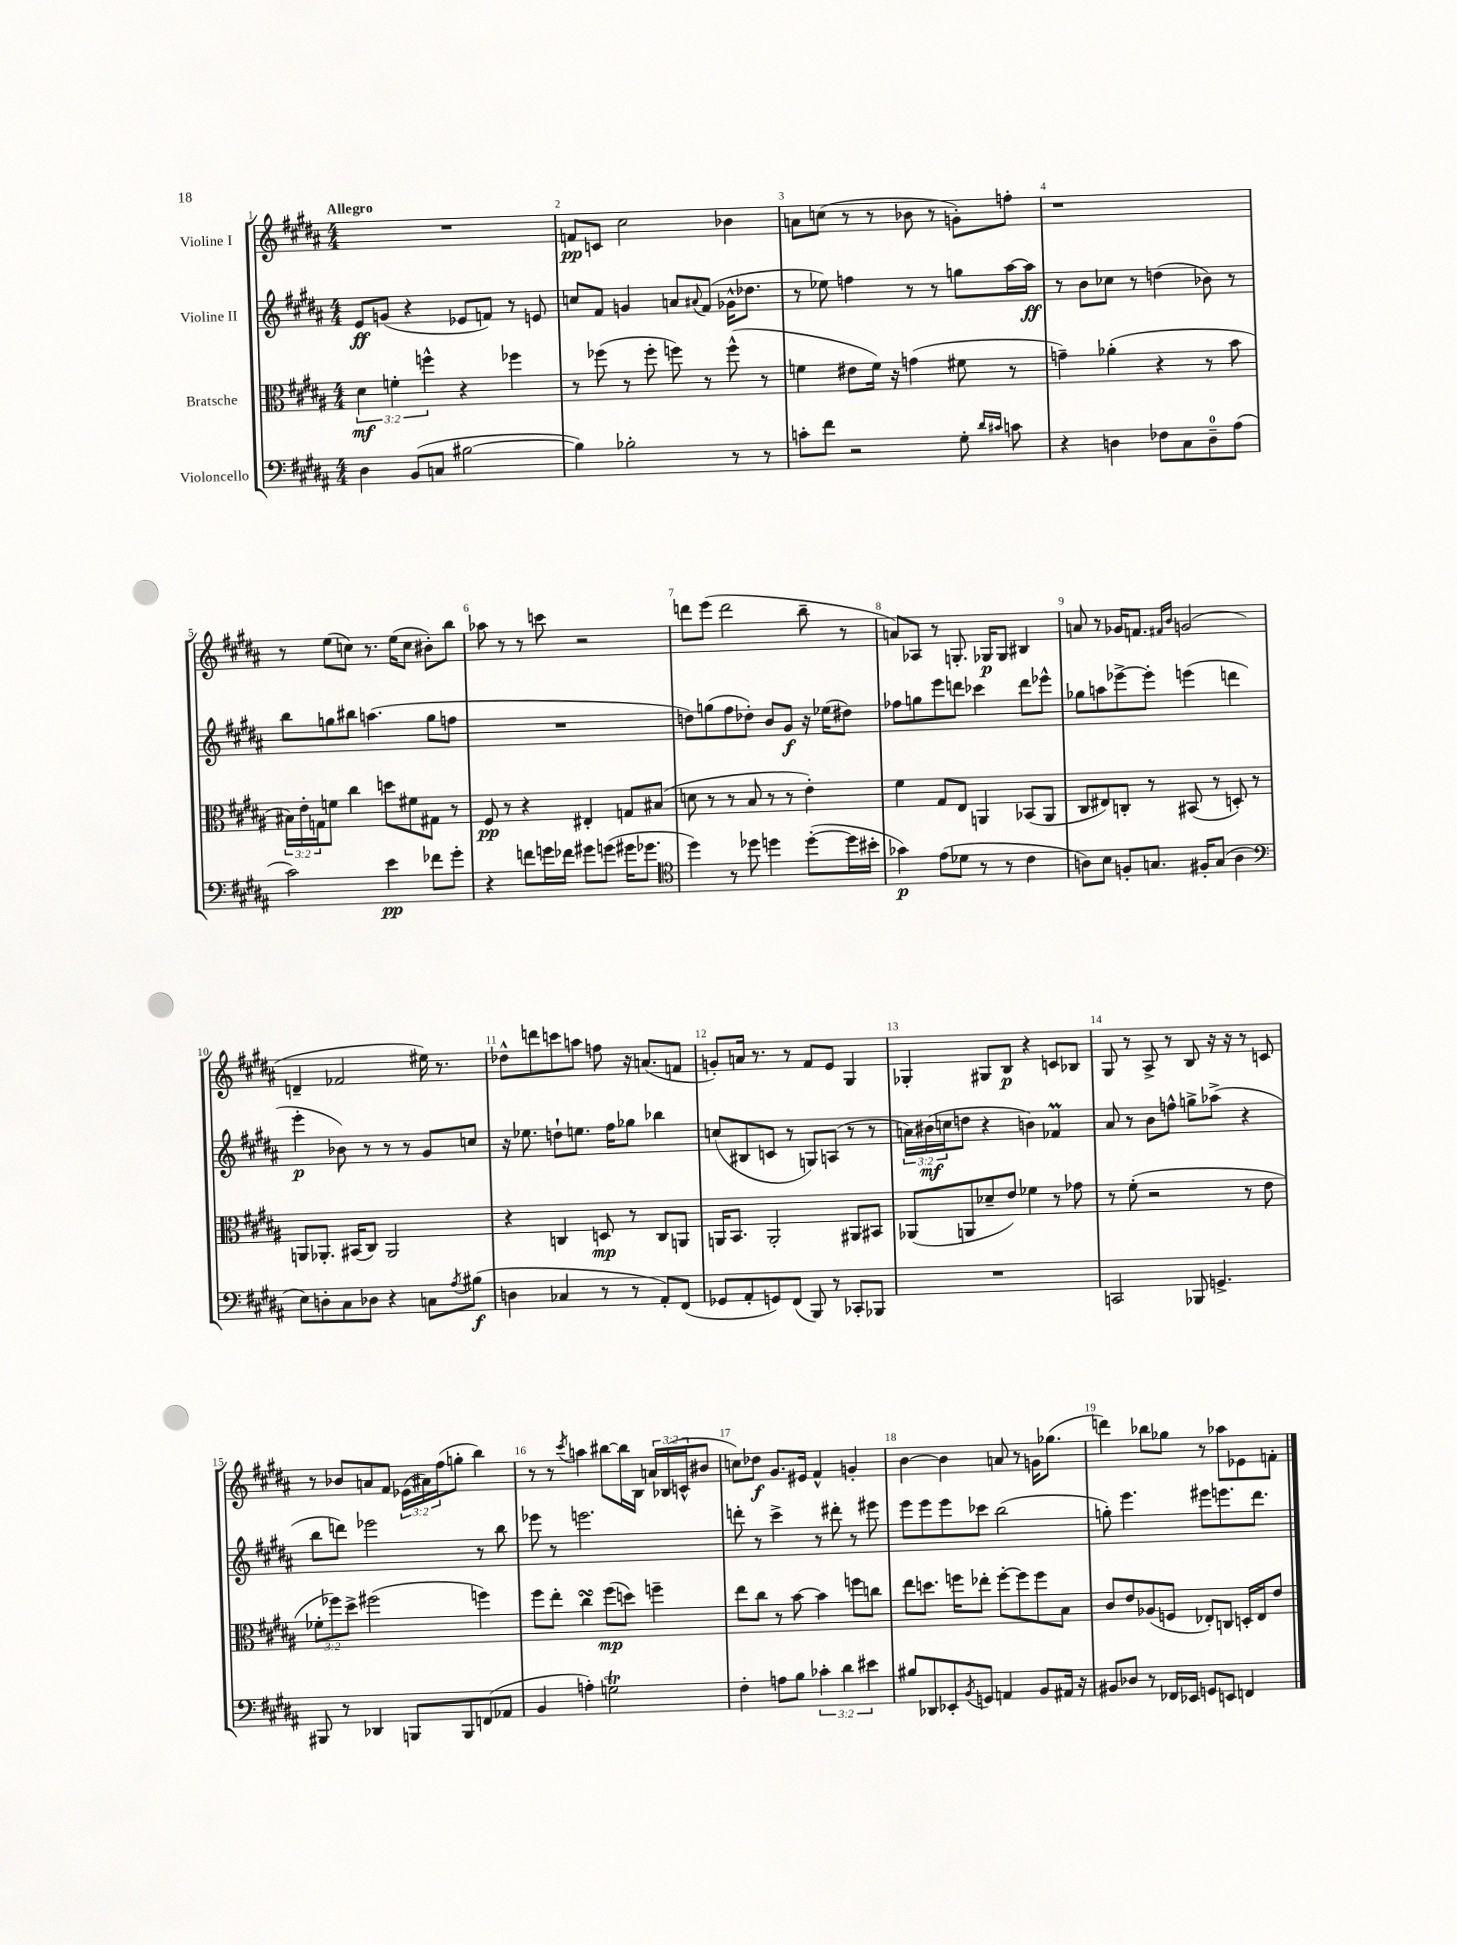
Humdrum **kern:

**kern	**kern	**kern	**kern
*staff4	*staff3	*staff2	*staff1
*clefF4	*clefC3	*clefG2	*clefG2
*k[f#c#g#d#a#]	*k[f#c#g#d#a#]	*k[f#c#g#d#a#]	*k[f#c#g#d#a#]
*M4/4	*M4/4	*M4/4	*M4/4
4D#\	6d#\	8e/L	1r
.	.	(8g/J	.
.	6f'\	.	.
(8BB/L	.	4r	.
.	6ff^^\	.	.
8C/J	.	.	.
[2B#\	4r	8e-/L	.
.	.	8f/J)	.
.	4ff-\	8r	.
.	.	8e/	.
=	=	=	=
4B#\])	8r	8cc/L	8f/L
.	(8ff-\	8f#/J	8c/J
2B-'\	8r	4g/	2cc#\
.	8ff-'\	.	.
.	8ff\)	8a/L	.
.	.	8qqa#/	.
.	8r	(8f#/J	.
8r	(8ff^^\	16g-^^\LK	4b-\
.	.	8.dd-\J	.
8r	8r	.	.
=	=	=	=
8c'\L	4f\	8r	8a\L
8f#\J	.	8ee-\)	(8cc\J
2r	8e#\L	4ff\	8r
.	16f\Jk)	.	8r
.	16r	.	.
.	(4g\	8r	8b-\
.	.	8r	8r
8G#'\	8f#\	8gg\L	8g'\L)
16qqd#/LL	.	.	.
16qqc#/JJ	.	.	.
8c\	8r	[16aa#\L	8ff'\J
.	.	16aa#\]JJ	.
=	=	=	=
4r	4g~\)	8r	1r
.	.	8b\L	.
4D\	(4a-'\	8cc-\J	.
.	.	8r	.
8F-\L	4r	(4dd\	.
8C#\	.	.	.
8D~\	8r	8b-\)	.
(8A#\J	8b\	8r	.
=	=	=	=
2c#\)	24B#\LL)	8bb\L	8r
.	24e'\	.	.
.	24G\J	.	.
.	8f\J	8gg\	(8ee\L
.	4cc#\	8bb#\J	8cc\J)
.	.	(4.aa\	8.r
4e\	8dd\L	.	.
.	.	.	(16ee\LK
.	8f#\	.	8cc\J
8f-\L	8G#\J	8gg\L	8b#'\L)
8g#'\J	8r	8ff\J	8bb\J
=	=	=	=
4r	8F#/	1r	8aa-\
.	8r	.	8r
8f\L	4r	.	8r
16g\L	.	.	8ccc\
16f-\JJ	.	.	.
8g#\L	4E#'/	.	2r
(8g\J	.	.	.
16g#\LK	8G/L	.	.
8.g-\J	.	.	.
.	(8B#/J	.	.
=	=	=	=
*clefC4	*	*	*
4dd#\)	8d\	8dd\L)	8ddd\L
.	8r	(8gg\	(8eee\J
8r	8r	8ff#\	2ddd\
8dd-\	8B/	8dd-'\J)	.
4dd\	8r	8b/L	.
.	8r	8g#/J	.
([8dd'\L	4e'\)	16r	8bb~\
.	.	(16ee-\LK	.
16dd\]L	.	8dd#\J)	8r
16b#'\JJ	.	.	.
=	=	=	=
4g-\)	4f#\	8ff-\L	8a/L)
.	.	8gg\	8A-/J
(8e\L	8G#/L	8eee\	8r
8d-\J	8E/J	8ddd\J	8.G'/
8r	4AA/	4ccc-\	.
.	.	.	16G-/LK
8r	.	.	8G-/J
4c#\	(8BB-/L	8ddd\L	4B#/
.	8AA/J	8eee-^^\J	.
=	=	=	=
8A\L)	8C#/L	8gg-\L	8a/
8B\J	8E#/)	8aa\	8r
8F'/L	8C'/J	[8eee-^\	16g-/LK
.	.	.	8.f/J
8.G/J	8r	8eee-'\]J	.
.	.	.	16qqf#/LL
.	.	.	16qqb/JJ
.	(8BB#/	(4eee\	(2g/
16F#'/LK	.	.	.
(8G/J	8r	.	.
4A\	8D'/)	4ddd\	.
.	8r	.	.
=	=	=	=
*clefF4	*	*	*
8E\L)	8AA/L	4eee'\	4d~/
8D'\	8.AA-'/J	.	.
8C#\	.	8b-\)	2f-/
.	(16BB#/LK	.	.
8D-\J	8C#/J)	8r	.
4r	2AA-/	8r	.
.	.	8r	.
8C\L	.	8g#/L	16ee#\)
.	.	.	8.r
8qA#/	.	.	.
(8B#\J	.	8cc/J	.
=	=	=	=
4D\	4r	16r	8dd-^^\L
.	.	8.ee-\	.
.	.	.	8ddd\
4C-/	4C/	8dd`\L	8ccc\
.	.	8.ee\J	8aa\J
8r	8D/	.	8ff\
.	.	16ff#\LK	.
8r	8r	8gg-\J	16r
.	.	.	(8.a/L
8AA#'/L)	8C/L	4bb-\	.
(8FF#/J	8AA/J	.	8f/J
=	=	=	=
8GG-/L	16AA/LK	(8cc/L	8g'/L)
.	8.BB/J	.	.
8AA#'/	.	8B#/	16a/Jk
.	.	.	8.r
8GG/)	2AA'/	8c/J	.
(8FF#/J	.	8r	8r
8BBB/)	.	8G/L)	8f#/L
8r	.	(8A/J	8e/J
8CC-'/L	8AA#/L	8r	4G#/
8BBB-/J	8BB#/J	8r	.
=	=	=	=
1r	(8AA-/L	24a\LL)	4G-'/
.	.	(24b#\	.
.	.	24cc\J	.
.	8AA/	8dd\J	.
.	8d-~/	4r	8G#/L
.	8e/J)	.	8B/J
.	4f-\	4b\)	4r
.	8r	4f-/	8c/L
.	8g-\	.	8B-/J
=	=	=	=
2CC/	8r	8a#/	8G#/
.	(8f#'\	8r	8r
.	2r	8b\L	8A#^/
.	.	8ff^^\J	8r
8BBB-/	.	8gg^\L	8B/
4.GG^/	.	(8aa-^\J	16r
.	.	.	16r
.	8r	4r	8r
.	8e\	.	8c/
=	=	=	=
8BBB#/	12f-'\L	8bb\L	8r
.	12ff-\)	.	.
8r	.	8ddd\J)	8b-/L
.	12dd#^\J	.	.
4DD-/	(2ff#\	2eee-\	8a/
.	.	.	8f#/J
8BBB/L	.	.	(24e-\LL
.	.	.	24a#\)
.	.	.	(24ff#\J
8BBB/	.	.	8gg'\J
(8FF/	4ff\)	8r	4bb\)
8AA-/J	.	8bb\	.
=	=	=	=
4BB/	8ff#\L	8eee-\	8r
.	8ee'\J	8r	8r
.	.	.	8qccc#/
4A'\)	4cc#\	2.eee\	4aa\
2G\	(8ff#\L	.	[8bb#\L
.	8dd\J)	.	16bb#\]L
.	.	.	16B\JJ
.	4ff~\	.	24a/LL
.	.	.	(24B-/
.	.	.	24c^^/J
.	.	.	8b#/J
=	=	=	=
4F#'\	8ee\L	8ddd'\	8cc\L)
.	8cc#\J	8r	8dd-\J
8A\L	8r	4ccc#^\	8.g#/L
8B\J	[8b\	.	.
.	.	.	16e#/Jk
6c-'\	4b\]	8r	4f#^^/
.	.	8ddd#'\	.
6d#\	.	.	.
.	8ff\L	8r	4g'/
6e#\	.	.	.
.	8cc\J	8eee#\	.
=	=	=	=
8B#/L	8ee\L	8eee\L	[4b\
8DD-/	8.dd\J	8eee\	.
8EE-'/	.	8eee\	4b\]
.	16ff\LK	.	.
8qBB/	.	.	.
8GG/J	8ee-'\J	8ccc-\J	.
4AA/	[8ff'\L	(2bb\	8a/
.	8ff\]	.	8r
8BB/L	8ff\	.	16g\LK
.	.	.	(8.gg-\J
16AA#/Jk	8B\J	.	.
16r	.	.	.
=	=	=	=
8BB#/L	8c#/L	8gg'\)	4ddd\)
8D-/J	8e/	4.eee\	.
8r	(8A-/	.	8bb-\L
16FF-/LL	8F/J	.	8gg-\J
16EE-/JJ	.	.	.
8GG/L	8E-'/L)	8eee#\L	8r
8EE/J	8C/J	8.eee\	8aa-\L
4FF/	16D'/LL	.	8e-\
.	16E-/J	8.ddd#\J	.
.	8e/J	.	8f'\J
==	==	==	==
*-	*-	*-	*-
